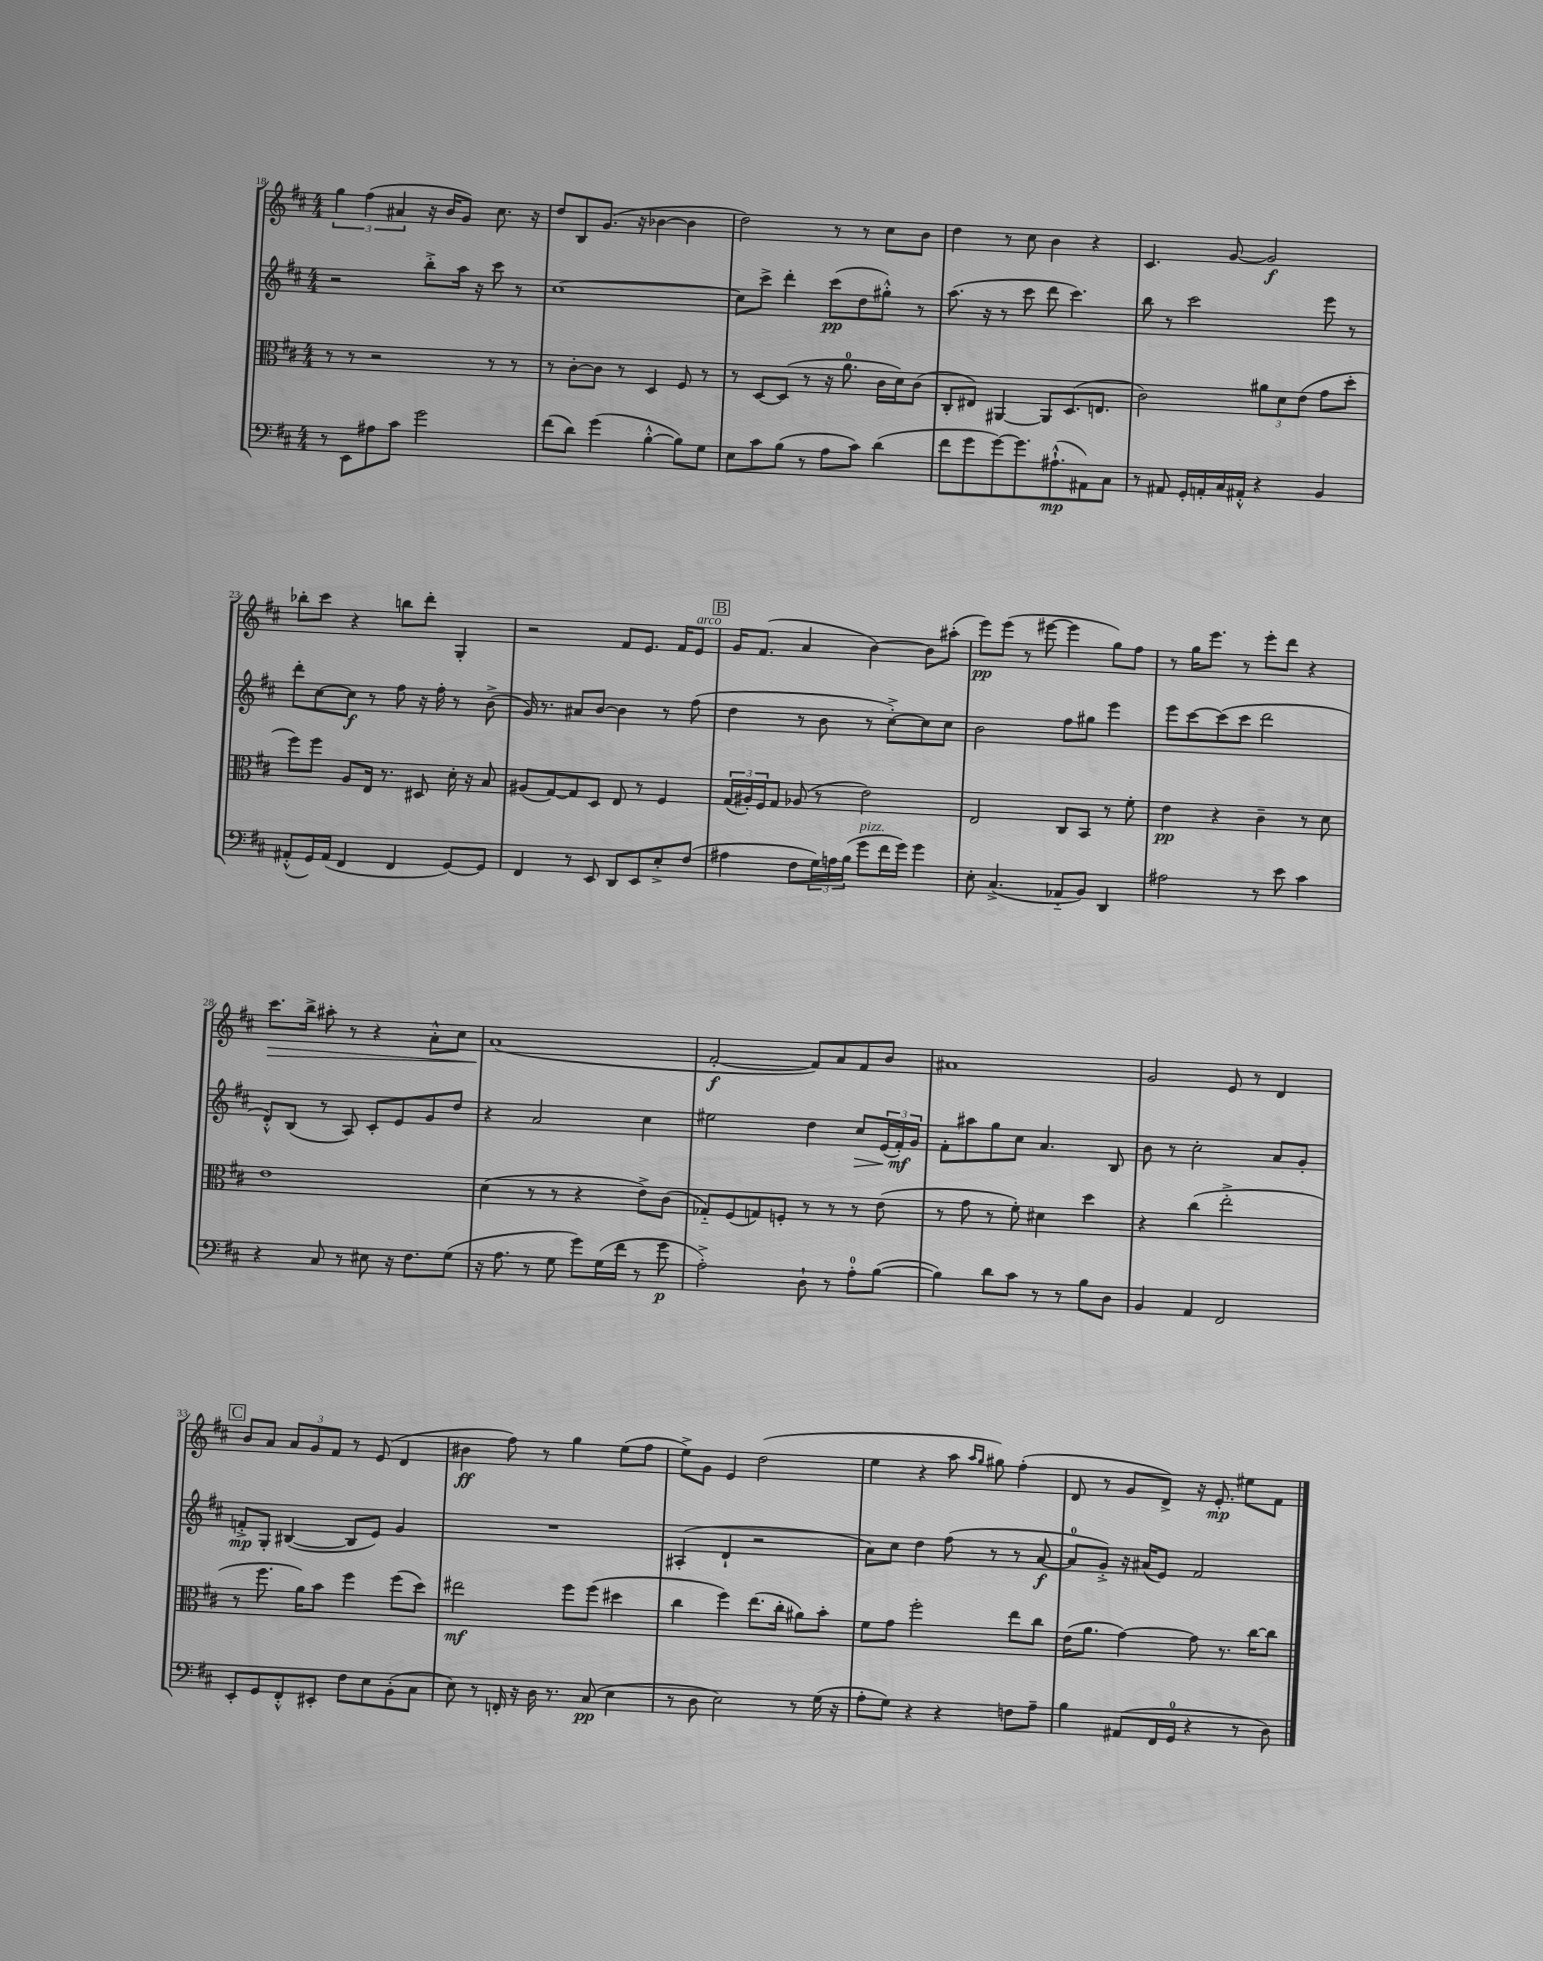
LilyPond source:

<<
\new StaffGroup <<
\new Staff = "s0" {
    \clef treble \key d \major \numericTimeSignature \time 4/4
    \tuplet 3/2 { g''4 fis''4( ais'4 } r16 b'16 g'8) cis''8. r16 |
    d''8 b8 g'8.( r16 bes'4~ bes'4 |
    d''2) r8 r8 cis''8 b'8 |
    d''4 r8 cis''8 b'4 r4 |
    cis'4. g'8~ g'2\f |
    bes''8-. cis'''8 r4 b''8 d'''8-. g4-. |
    r2 fis'8 e'8. fis'16 e'8^\markup { \italic "arco" } |
    \mark \markup { \box "B" } g'16 fis'8.( a'4 b'4~) b'8 ais''8-.( |
    e'''8\pp) e'''8( r8 eis'''8~ eis'''4 g''8) fis''8 |
    r8 g''16 e'''8. r8 e'''8-. d'''8 r4 |
    cis'''8.\> b''16-> ais''8-. r8 r4 a'8-.-^ cis''8 |
    a'1\!( |
    fis'2~-.\f fis'8) a'8 fis'8 b'8 |
    ais'1 |
    g'2 e'8 r8 d'4 |
    \mark \markup { \box "C" } b'8 a'8 \tuplet 3/2 { a'8 g'8 fis'8 } r8 e'8( d'4 |
    bis'4\ff fis''8) r8 g''4 e''8( fis''8 |
    e''8->) g'8 e'4 d''2( |
    e''4 r4 a''8 \grace { a''16 g''16 } gis''8) fis''4-.( |
    d'8 r8 g'8 d'8->) r16 e'8.-.\mp eis''8 fis'8 \bar "|." |
}
\new Staff = "s1" {
    \clef treble \key d \major \numericTimeSignature \time 4/4
    r2 b''8-.-> a''16 r16 cis'''8 r8 |
    cis''1~ |
    cis''8 cis'''8-> d'''4-. cis'''8\pp( d''8 gis''8-.-^) r8 |
    a''8.( r16 r8 cis'''8 d'''8 cis'''4.) |
    b''8 r8 cis'''2 e'''8 r8 |
    d'''8-. cis''8~ cis''8\f r8 fis''8 r16 fis''16-. r8 b'8->( |
    g'16) r8. ais'8 b'8~ b'4 r8 fis''8( |
    \mark \markup { \box "B" } d''4 r8 b'8 r8 cis''8~-.->) cis''8 cis''8 |
    b'2 fis''8 gis''8 e'''4 |
    e'''8 cis'''8~ cis'''8( cis'''8 d'''2 |
    d'8-.-^) b8( r8 a8) cis'8-. e'8 g'8 d''8 |
    r4 a'2 cis''4 |
    eis''2 d''4 cis''8\> \tuplet 3/2 { e'16( fis'16-.\mf\!) g'16 } |
    fis'8-. ais''8 g''8 cis''8 a'4. b8 |
    b'8 r8 cis''2-. a'8 g'8-. |
    \mark \markup { \box "C" } f'8-.->\mp g8-. bis4~( bis8 e'8) g'4 |
    R1 |
    ais4-.( d'4-! r2 |
    a'8) cis''8 d''4 fis''8( r8 r8 a'8~\f |
    a'8-0 g'8-.->) r16 ais'16( e'8) fis'2 \bar "|." |
}
\new Staff = "s2" {
    \clef alto \key d \major \numericTimeSignature \time 4/4
    r8 r8 r2 r8 r8 |
    r8 cis'8~-. cis'8 r8 d4 fis8 r8 |
    r8 d8~ d8( r8 r16 a'8.-0 cis'16 d'16) cis'8( |
    cis8-. eis8) ais,4~ ais,8 d8.( e8. |
    cis'2) \tuplet 3/2 { ais'8 d'8 e'8( } g'8 d''8-. |
    fis''8) fis''8 a8 e16 r8. dis8 d'16-. r16 b8 |
    ais8( g8~) g8 d8 e8 r8 fis4 |
    \mark \markup { \box "B" } \tuplet 3/2 { g16( ais16-.) fis16 } g8 aes8( r8 e'2) |
    e2 cis8 b,8 r8 fis'8-. |
    e'4\pp r4 cis'4-- r8 d'8 |
    e'1 |
    d'4( r8 r8 r4 e'8->) cis'8( |
    ges8-_) fis8( g8) f8-. r8 r8 r8 e'8( |
    r8 g'8 r8 fis'8-.) dis'4 d''4 |
    r4 cis''4( e''2-.-> |
    \mark \markup { \box "C" } r8 fis''8. a'16) b'8 fis''4 fis''8( d''8) |
    eis''2\mf fis''8 fis''8( dis''4 |
    cis''4 fis''4) e''8.( cis''16-. ais'8) b'8-. |
    fis'8 g'8 fis''2-. e''8 cis''8 |
    e'16( a'8. g'4~) g'8 r8. cis''16~ cis''8 \bar "|." |
}
\new Staff = "s3" {
    \clef bass \key d \major \numericTimeSignature \time 4/4
    r8 e,8 ais8 cis'8 g'2 |
    fis'8( d'8) g'4( b4~-.-^ b8) g8 |
    e8 cis'8 b8( r8 a8 cis'8) d'4( |
    fis'8 g'8 g'8~) g'8. ais8.-!-^\mp( ais,8) cis8 |
    r8 ais,8 g,16-. a,16-. cis16 ais,16-.-^ r4 b,4 |
    ais,8-.-^( g,16) ais,16( fis,4 fis,4 g,8~) g,8 |
    fis,4 r8 e,8 d,8 e,8 e8-.-> fis8( |
    \mark \markup { \box "B" } ais4 fis8 \tuplet 3/2 { g16) a16 b16( } g'8^\markup { \italic "pizz." } fis'16 g'16) g'4 |
    e8-. cis4.->( aes,8-_ b,8) d,4 |
    ais2 r8 e'8 cis'4 |
    r4 cis8 r8 eis8 r16 fis8. g8( |
    r16 a8. r8 g8 g'8) g16( fis'16 r8 g'8\p |
    a2-.->) d8-! r8 a8-0-. b8~( |
    b4) d'8 cis'8 r8 r8 b8 d8 |
    b,4 a,4 fis,2 |
    \mark \markup { \box "C" } e,8-. g,8 fis,8-.-^ eis,8-. fis8 e8 b,8-.( cis8 |
    e8) r8 f,16-. r16 d16 r8. cis8\pp( e4 |
    r8 d8 e2) r8 g16( r16 |
    a8-. g8) r4 r4 f8 a8-- |
    b4 ais,8( fis,16 g,16-0 r4 r8 d8) \bar "|." |
}
>>
>>
\layout { \context { \Score currentBarNumber = #18 } }
